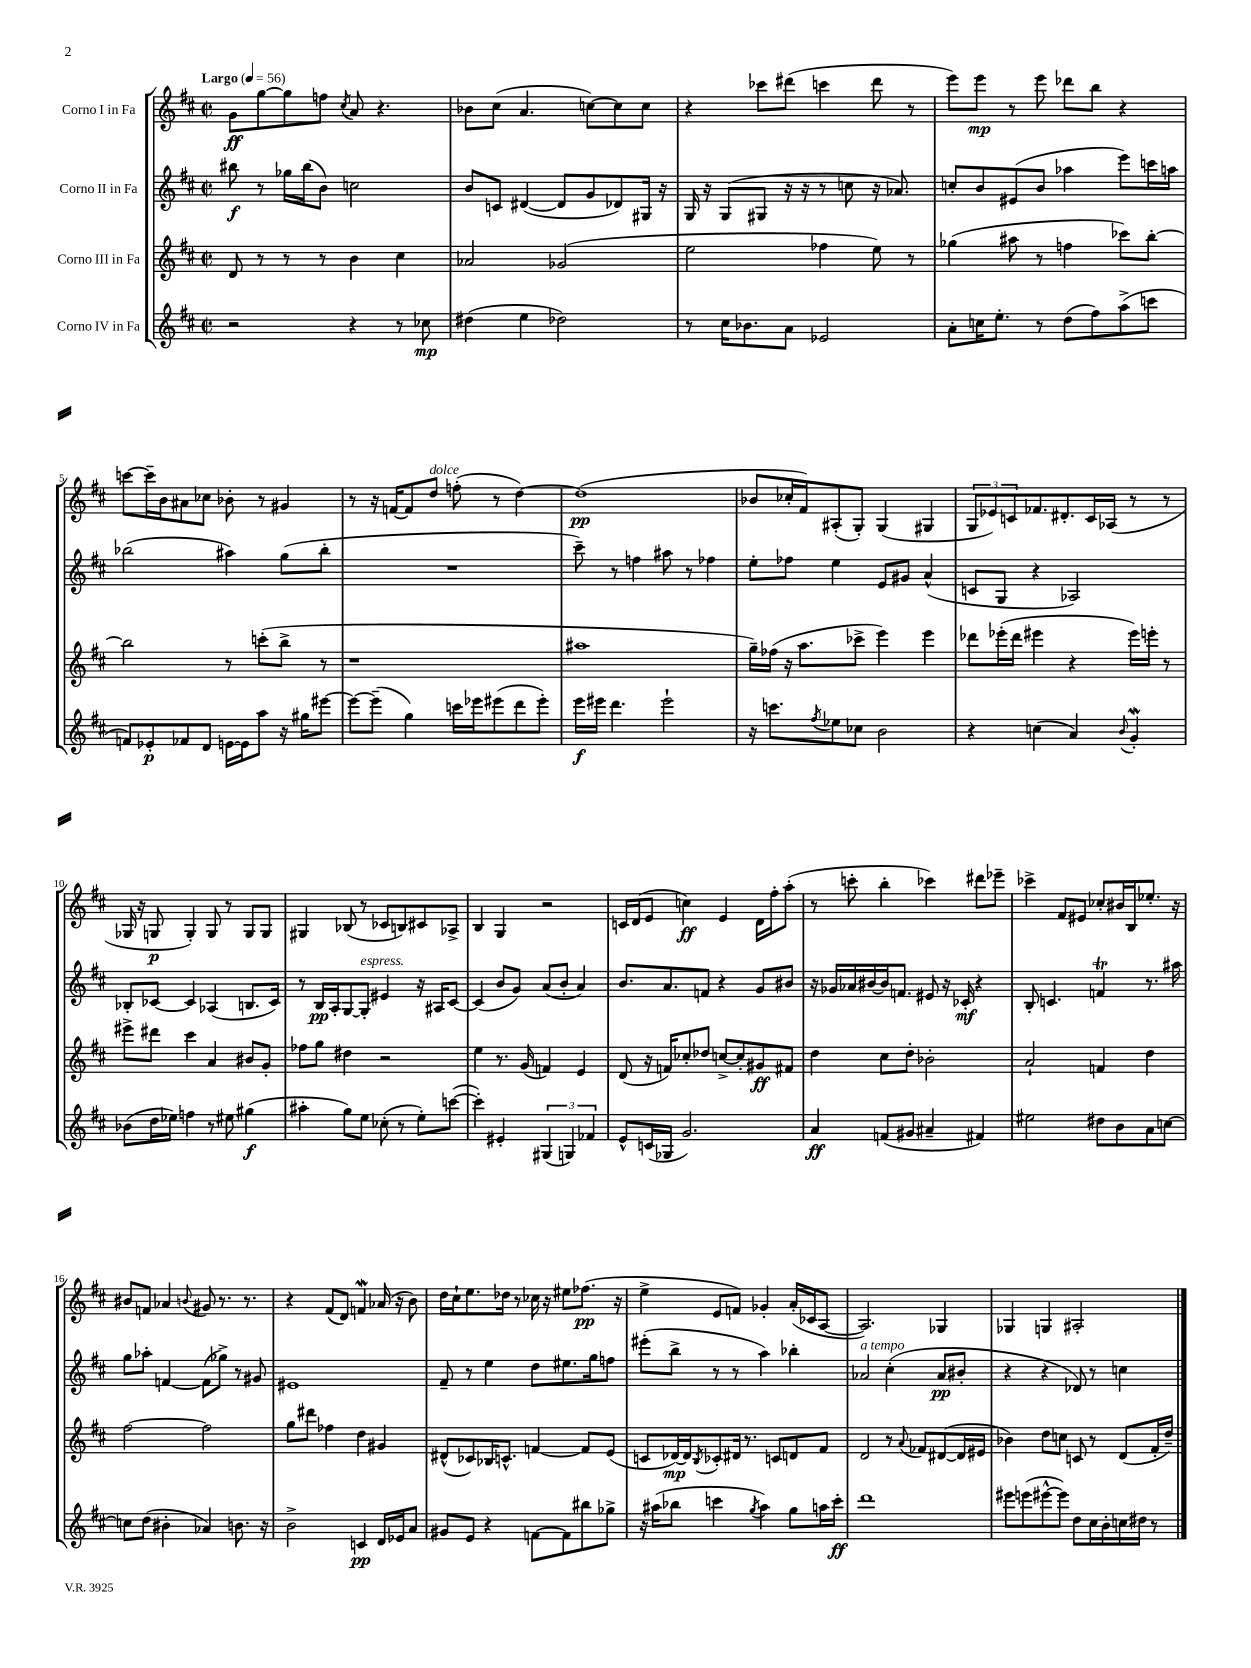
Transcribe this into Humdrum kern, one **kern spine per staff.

**kern	**kern	**kern	**kern
*staff4	*staff3	*staff2	*staff1
*clefG2	*clefG2	*clefG2	*clefG2
*k[f#c#]	*k[f#c#]	*k[f#c#]	*k[f#c#]
*M2/2	*M2/2	*M2/2	*M2/2
*met(c|)	*met(c|)	*met(c|)	*met(c|)
*MM56	*MM56	*MM56	*MM56
2r	8d/	8bb#\	8g\L
.	8r	8r	[8gg\
.	8r	16gg-\LL	8gg\]
.	.	(16bb#\J	.
.	8r	8b\J)	8ff\J
.	.	.	8qcc#/
4r	4b\	2cc\	8a/
.	.	.	4.r
8r	4cc#\	.	.
8cc-\	.	.	.
=	=	=	=
(4dd#\	2a-/	8b/L	8b-\L
.	.	8c/J	(8cc#\J
4ee\	.	([4d#/	4.a/
2dd-\)	(2g-/	8d#/]L	.
.	.	8g/	[8cc\L)
.	.	8d-/)	8cc\]
.	.	16G#/Jk	8cc\J
.	.	16r	.
=	=	=	=
8r	2ee\	16G/	4r
.	.	16r	.
16cc#\LK	.	(8G/L	.
8.b-\	.	.	.
.	.	8G#/J	8ccc-\L
8a\J	.	16r	(8ddd#\J
.	.	16r	.
2e-/	4ff-\	8r	4ccc\
.	.	8cc\	.
.	8ee\)	16r	8ddd#\
.	.	8.a-/)	.
.	8r	.	8r
=	=	=	=
8a'\L	(4gg-\	8cc'/L	8eee\L)
16cc\K	.	8b/	8eee\J
8.ee'\J	.	.	.
.	8aa#\	(8e#/	8r
8r	8r	8b/J	8eee\
(8dd\L	4ff\	4aa-\	8ddd-\L
8ff#\)	.	.	8bb\J
(8aa^\	8ccc-\L)	8eee\L)	4r
8ccc\J	[8bb'\J	16ccc\L	.
.	.	16aa\JJ	.
=	=	=	=
8f/L)	2bb\]	(2bb-\	[8ccc\L
8e-'/	.	.	16ccc~\]L
.	.	.	16b\J
8f-/	.	.	8a#\
8d/J	.	.	8cc-\J
[16e\LL	8r	4aa#\)	8b-'\
16e\]J	.	.	.
8aa\J	(8ccc'\L	.	8r
16r	8bb^\J	(8gg\L	4g#/
16gg#\LK	.	.	.
[8eee#\J	8r	8bb-'\J	.
=	=	=	=
8eee#\_L	1r	1r	8r
(8eee#~\]J	.	.	16r
.	.	.	[16f/LK
4gg\)	.	.	8f/]
.	.	.	8dd/J
16ccc\LL	.	.	(8ff'\
16eee-\J	.	.	.
(8eee#\	.	.	8r
8ddd\	.	.	[4dd\)
8eee#'\J)	.	.	.
=	=	=	=
16eee\LL	1aa#	8ccc#~\)	(1dd]
16eee#\JJ	.	.	.
4.ddd\	.	8r	.
.	.	4ff\	.
2eee#`\	.	8aa#\	.
.	.	8r	.
.	.	4ff-\	.
=	=	=	=
16r	16gg~\LL)	8ee'\L	8b-/L
8.ccc\L	(16ff-\JJ	.	.
.	16r	8ff-\J	16cc-'/L
.	8.aa\L	.	16f#/J)
8qff#/	.	.	.
8ee-\	.	4ee\	(8A#'/
8cc-\J	8ccc-^\J	.	8G'/J)
2b\	4eee\)	8e/L	(4G/
.	.	8g#/J	.
.	4eee\	(4a^^/	4G#/
=	=	=	=
4r	8ddd-\L	8c/L	12G/L
.	.	.	12e-/)
.	(16eee-'\L	8G/J	.
.	.	.	12c/
.	16ddd-\JJ	.	.
(4cc\	4eee#\	4r	8.f-/
.	.	.	8.d#'/
4a/)	4r	2A-/)	.
.	.	.	16c/L
.	.	.	(16A-/JJ
8qqb/	.	.	.
4g'/	16eee#\LL)	.	8r
.	16eee'\JJ	.	.
.	8r	.	8r
=	=	=	=
(8b-\L	8eee#^\L	8B-'/L	16G-/
.	.	.	16r
16dd\L	8ddd#\J	[8c-/J	8G/
16ee-\JJ)	.	.	.
4ff\	4ccc#\	4c-/]	4G'/)
8r	4a/	(4A-/	8G/
8ee#\	.	.	8r
(4gg#\	8b#/L	8.B/L	8G/L
.	8g'/J	.	8G/J
.	.	16c-/Jk)	.
=	=	=	=
4aa#'\	8ff-\L	8r	4G#/
.	8gg\J	16B/LL	.
.	.	16A'/J	.
8gg\L)	4dd#\	[8G/	(8B-/
8ee\J	.	8G'/]J	8r
(8cc-'\	2r	4e#/	8c-/L
8r	.	.	8B/)
8ee'\L)	.	16r	8c#/
.	.	16A#/LK	.
([8ccc\J	.	[8c#/J	8A-^/J
=	=	=	=
4ccc'\])	4ee\	(4c#/]	4B/
4e#'/	8.r	8b/L	4G/
.	.	8g/J)	.
.	(16g/	.	.
(6G#/	4f/)	(8a/L	2r
.	.	8b'/J	.
6G/)	.	.	.
.	4e/	4a/)	.
6f-/	.	.	.
=	=	=	=
8e^^/L	(8d/	8.b/L	16c/LL
.	.	.	(16d/J
(16c/L	16r	.	8e/J
16G-/JJ	16f/LK)	8.a/	.
2.g/)	8cc-'/	.	4cc\)
.	8dd-/J	8f/J	.
.	[8cc^/L	4r	4e/
.	8cc'/]	.	.
.	8g#/	8g/L	16d\LL
.	.	.	16ff#'\J
.	8f#/J	8b#/J	(8aa'\J
=	=	=	=
4a/	4dd\	16r	8r
.	.	16g-/LL	.
.	.	16a-/	8ccc'\
.	.	[16b#/	.
(8f/L	8cc#\L	16b#/]J	4bb'\
.	.	8.f/J	.
8g#/J	8dd'\J	.	.
4a#~/	2b-'\	8e#/	4ccc-\)
.	.	16r	.
.	.	16c-'/	.
4f#/)	.	4r	8ddd#\L
.	.	.	8eee-~\J
=	=	=	=
2ee#\	2a`/	8B'/	4ccc-^\
.	.	4.c/	.
.	.	.	8f#/L
.	.	.	8e#/J
8dd#\L	4f/	4f/	8cc-'/L
8b\	.	.	16b#/L
.	.	.	16B/J
8a\	4dd\	8.r	8.ee-'/J
[8cc\J	.	.	.
.	.	16aa#\	16r
=	=	=	=
8cc\]L	[2ff#\	8gg\L	8b#/L
(8dd\J	.	8aa-'\J	8f/J
4b#'\	.	[4f/	4a-/
.	.	.	8qqb/
4a-/)	2ff#\]	(8f\]L	8g#/
.	.	8gg-^\J)	8.r
8.b\	.	8r	.
.	.	.	8.r
.	.	8g#/	.
16r	.	.	.
=	=	=	=
2b^\	8gg\L	1e#	4r
.	8ddd#\J	.	.
.	4ff-\	.	(8f#/L
.	.	.	8d/J)
4c/	4dd\	.	4f/
16d/LL	4g#/	.	(16a-/
16e-/J	.	.	16r
8a/J	.	.	8b\)
=	=	=	=
8g#/L	(8d#^^/L	8f#~/	16dd\LL
.	.	.	16cc#`\J
8e/J	8c-/)	8r	8.ee\
4r	16B-/K	4ee\	.
.	8.c^^/J	.	16dd-\Jk
.	.	.	8r
[8f\L	[4f/	8dd\L	16cc-\
.	.	.	16r
8f\]	.	8.ee#\	8ee#\L
8bb#\	8f/]L	.	(8.ff-\J
.	.	16gg\k	.
8gg-^\J	(8e/J	8ff\J	.
.	.	.	16r
=	=	=	=
16r	8c/L	(8eee#'\L	4ee^\
(16aa#\LK	.	.	.
8bb-\J	[16d-/L)	8bb^\J	.
.	16d-/]J	.	.
.	8qB/	.	.
4ccc\	8c-'/	8r	8e/L
.	16d#/Jk	8r	8f/J)
.	8.r	.	.
8qgg/	.	.	.
4aa#\)	.	4aa\)	4g-'/
.	8c/L	.	.
8gg\L	8d/	4bb-'\	(16a'/LL
.	.	.	16c-/J
16aa\L	8f#/J	.	[8A/J
16ccc'\JJ	.	.	.
=	=	=	=
1ddd	2d/	2a-/	2.A/])
.	8r	(4cc#'\	.
.	8qqa/	.	.
.	8f-/L	.	.
.	([8d#/	8a-/L	4G-/
.	16d#/]L	8b#'/J	.
.	16e#/JJ	.	.
=	=	=	=
8eee#\L	4b-\)	4r	4G-/
(8eee\	.	.	.
[8eee#^^\	8dd\L	4r	4G/
8eee#\]J)	8cc\J	.	.
8dd\L	8c/	8d-/)	2A#'/
16cc#\L	8r	8r	.
16b'\	.	.	.
16cc\	(8d/L	4cc\	.
16dd#\JJ	.	.	.
8r	16f#'/L	.	.
.	16dd~/JJ)	.	.
==	==	==	==
*-	*-	*-	*-
